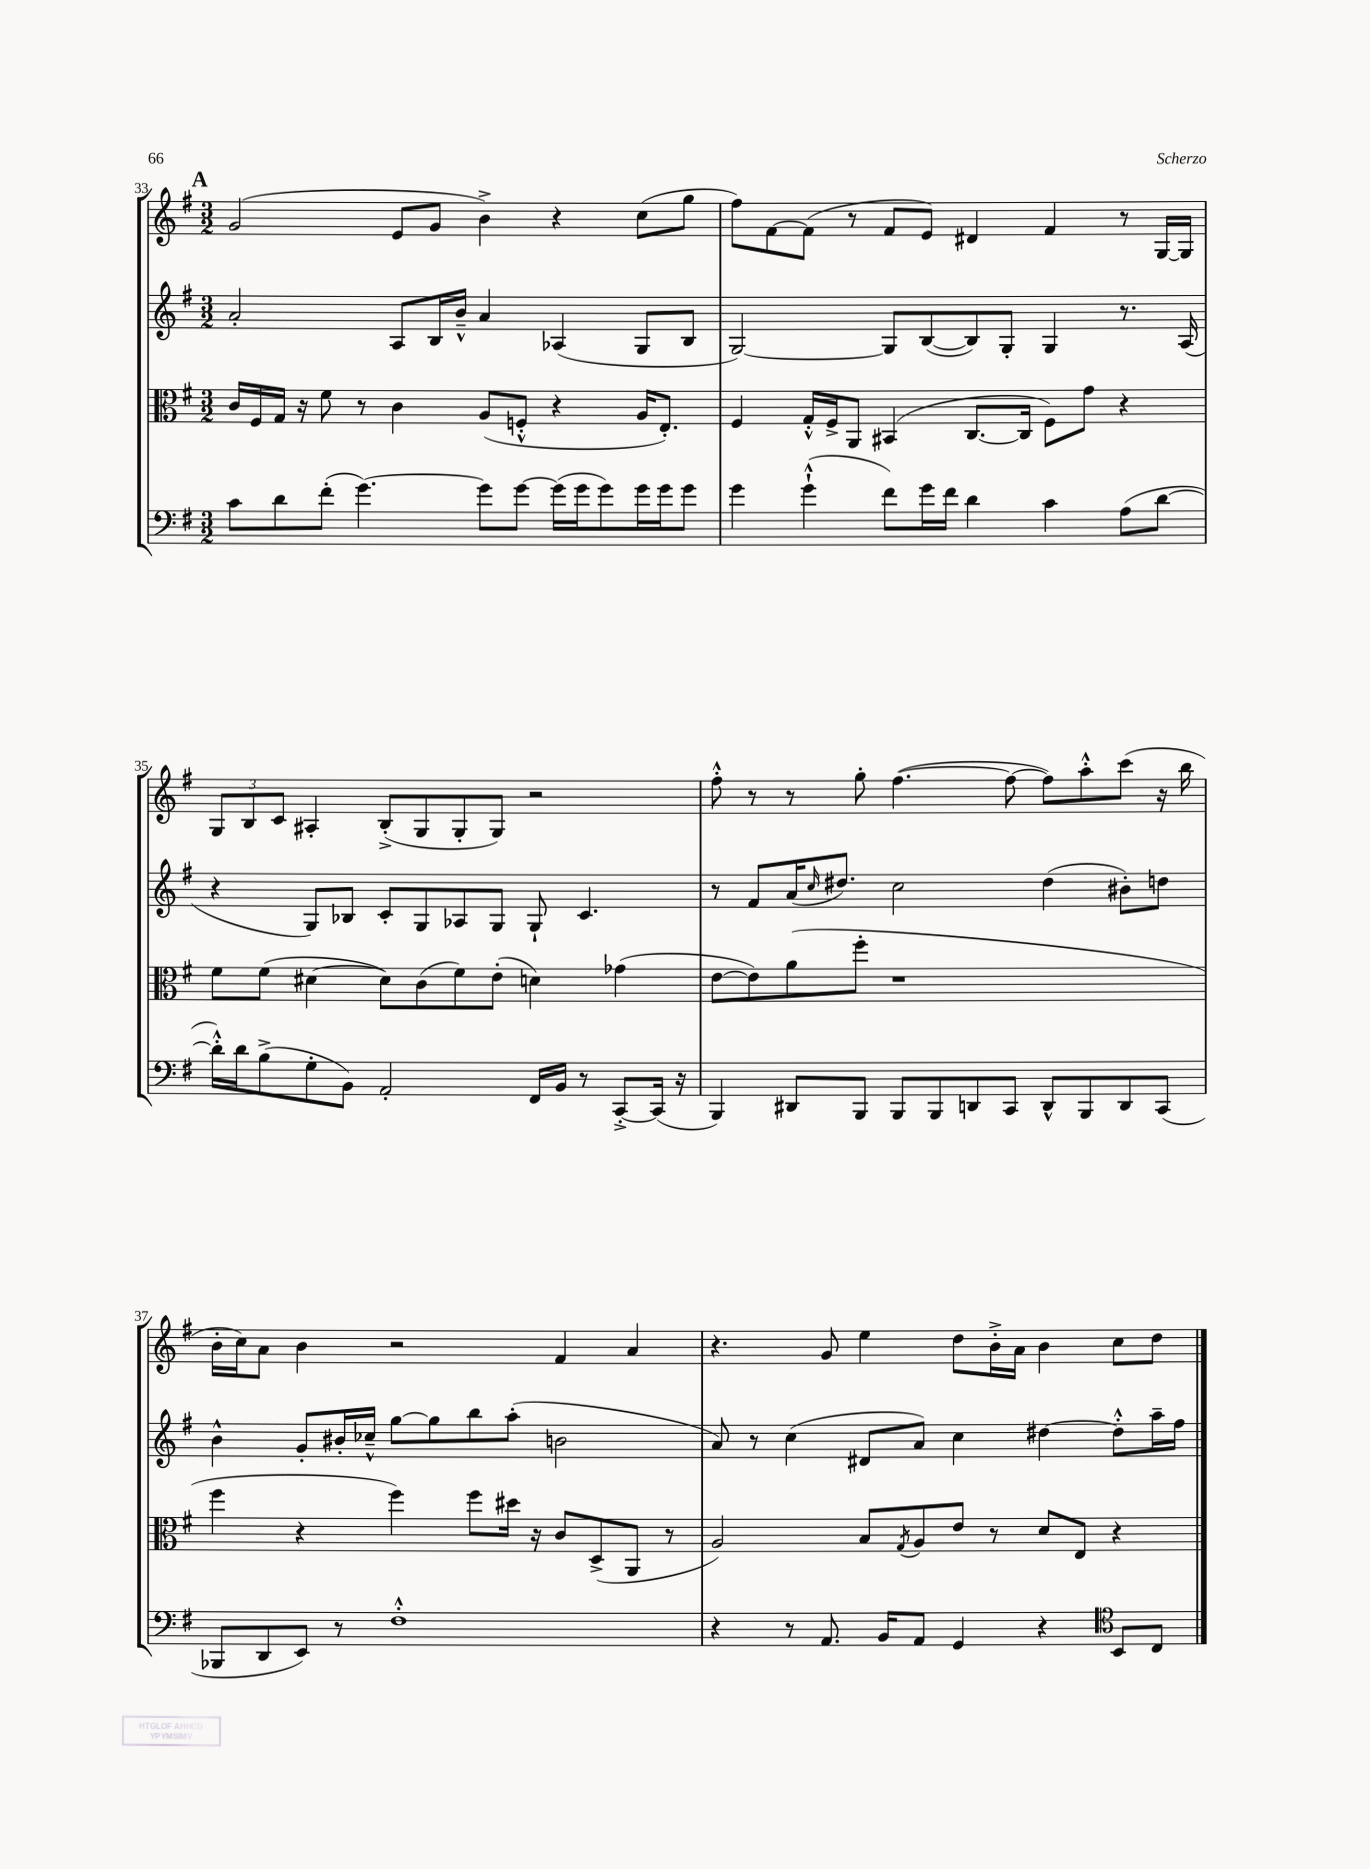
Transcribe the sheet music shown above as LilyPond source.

<<
\new StaffGroup <<
\new Staff = "s0" {
    \clef treble \key g \major \numericTimeSignature \time 3/2
    \mark \markup { \bold "A" } g'2( e'8 g'8 b'4->) r4 c''8( g''8 |
    fis''8) fis'8~ fis'8( r8 fis'8 e'8) dis'4 fis'4 r8 g16~ g16 |
    \tuplet 3/2 { g8 b8 c'8 } ais4-. b8-.->( g8 g8-. g8) r2 |
    fis''8-.-^ r8 r8 g''8-. fis''4.~( fis''8~ fis''8) a''8-.-^ c'''8( r16 b''16 |
    b'16-. c''16) a'8 b'4 r2 fis'4 a'4 |
    r4. g'8 e''4 d''8 b'16-.-> a'16 b'4 c''8 d''8 \bar "|." |
}
\new Staff = "s1" {
    \clef treble \key g \major \numericTimeSignature \time 3/2
    \mark \markup { \bold "A" } a'2-. a8 b16 b'16---^ a'4 aes4( g8 b8 |
    g2~) g8 b8~( b8) g8-. g4 r8. a16( |
    r4 g8) bes8 c'8-. g8 aes8 g8 g8-! c'4. |
    r8 fis'8 a'16( \grace { c''16 } dis''8.) c''2 dis''4( bis'8-.) d''8 |
    b'4-^ g'8-. bis'16-. ces''16---^ g''8~ g''8 b''8 a''8-.( b'2 |
    a'8) r8 c''4( dis'8 a'8) c''4 dis''4~ dis''8-.-^ a''16-- fis''16 \bar "|." |
}
\new Staff = "s2" {
    \clef alto \key g \major \numericTimeSignature \time 3/2
    \mark \markup { \bold "A" } c'16 fis16 g16 r16 fis'8 r8 c'4 a8( f8-.-^ r4 a16 e8.-.) |
    fis4 g16-.-^ fis16-> a,8 bis,4( c8.~ c16 fis8) g'8 r4 |
    fis'8 fis'8( dis'4~ dis'8) c'8( fis'8) e'8-.( d'4) ges'4( |
    e'8~ e'8) a'8( fis''8-. r1 |
    fis''4 r4 fis''4) fis''8 dis''16 r16 c'8 d8->( a,8 r8 |
    a2) b8 \acciaccatura { g8 } a8 e'8 r8 d'8 e8 r4 \bar "|." |
}
\new Staff = "s3" {
    \clef bass \key g \major \numericTimeSignature \time 3/2
    \mark \markup { \bold "A" } c'8 d'8 fis'8-.( g'4.~) g'8 g'8~ g'16( g'16 g'8) g'16 g'16 g'8 |
    g'4 g'4-!-^( fis'8) g'16 fis'16 d'4 c'4 a8( d'8~ |
    d'16-.-^) d'16 b8->( g8-. b,8) a,2-. fis,16 b,16 r8 c,8~-.-> c,16( r16 |
    b,,4) dis,8 b,,8 b,,8 b,,8 d,8 c,8 d,8-^ b,,8 d,8 c,8( |
    bes,,8 d,8 e,8) r8 fis1-.-^ |
    r4 r8 a,8. b,16 a,8 g,4 r4 \clef tenor b,8 c8 \bar "|." |
}
>>
>>
\layout { \context { \Score currentBarNumber = #33 } }
